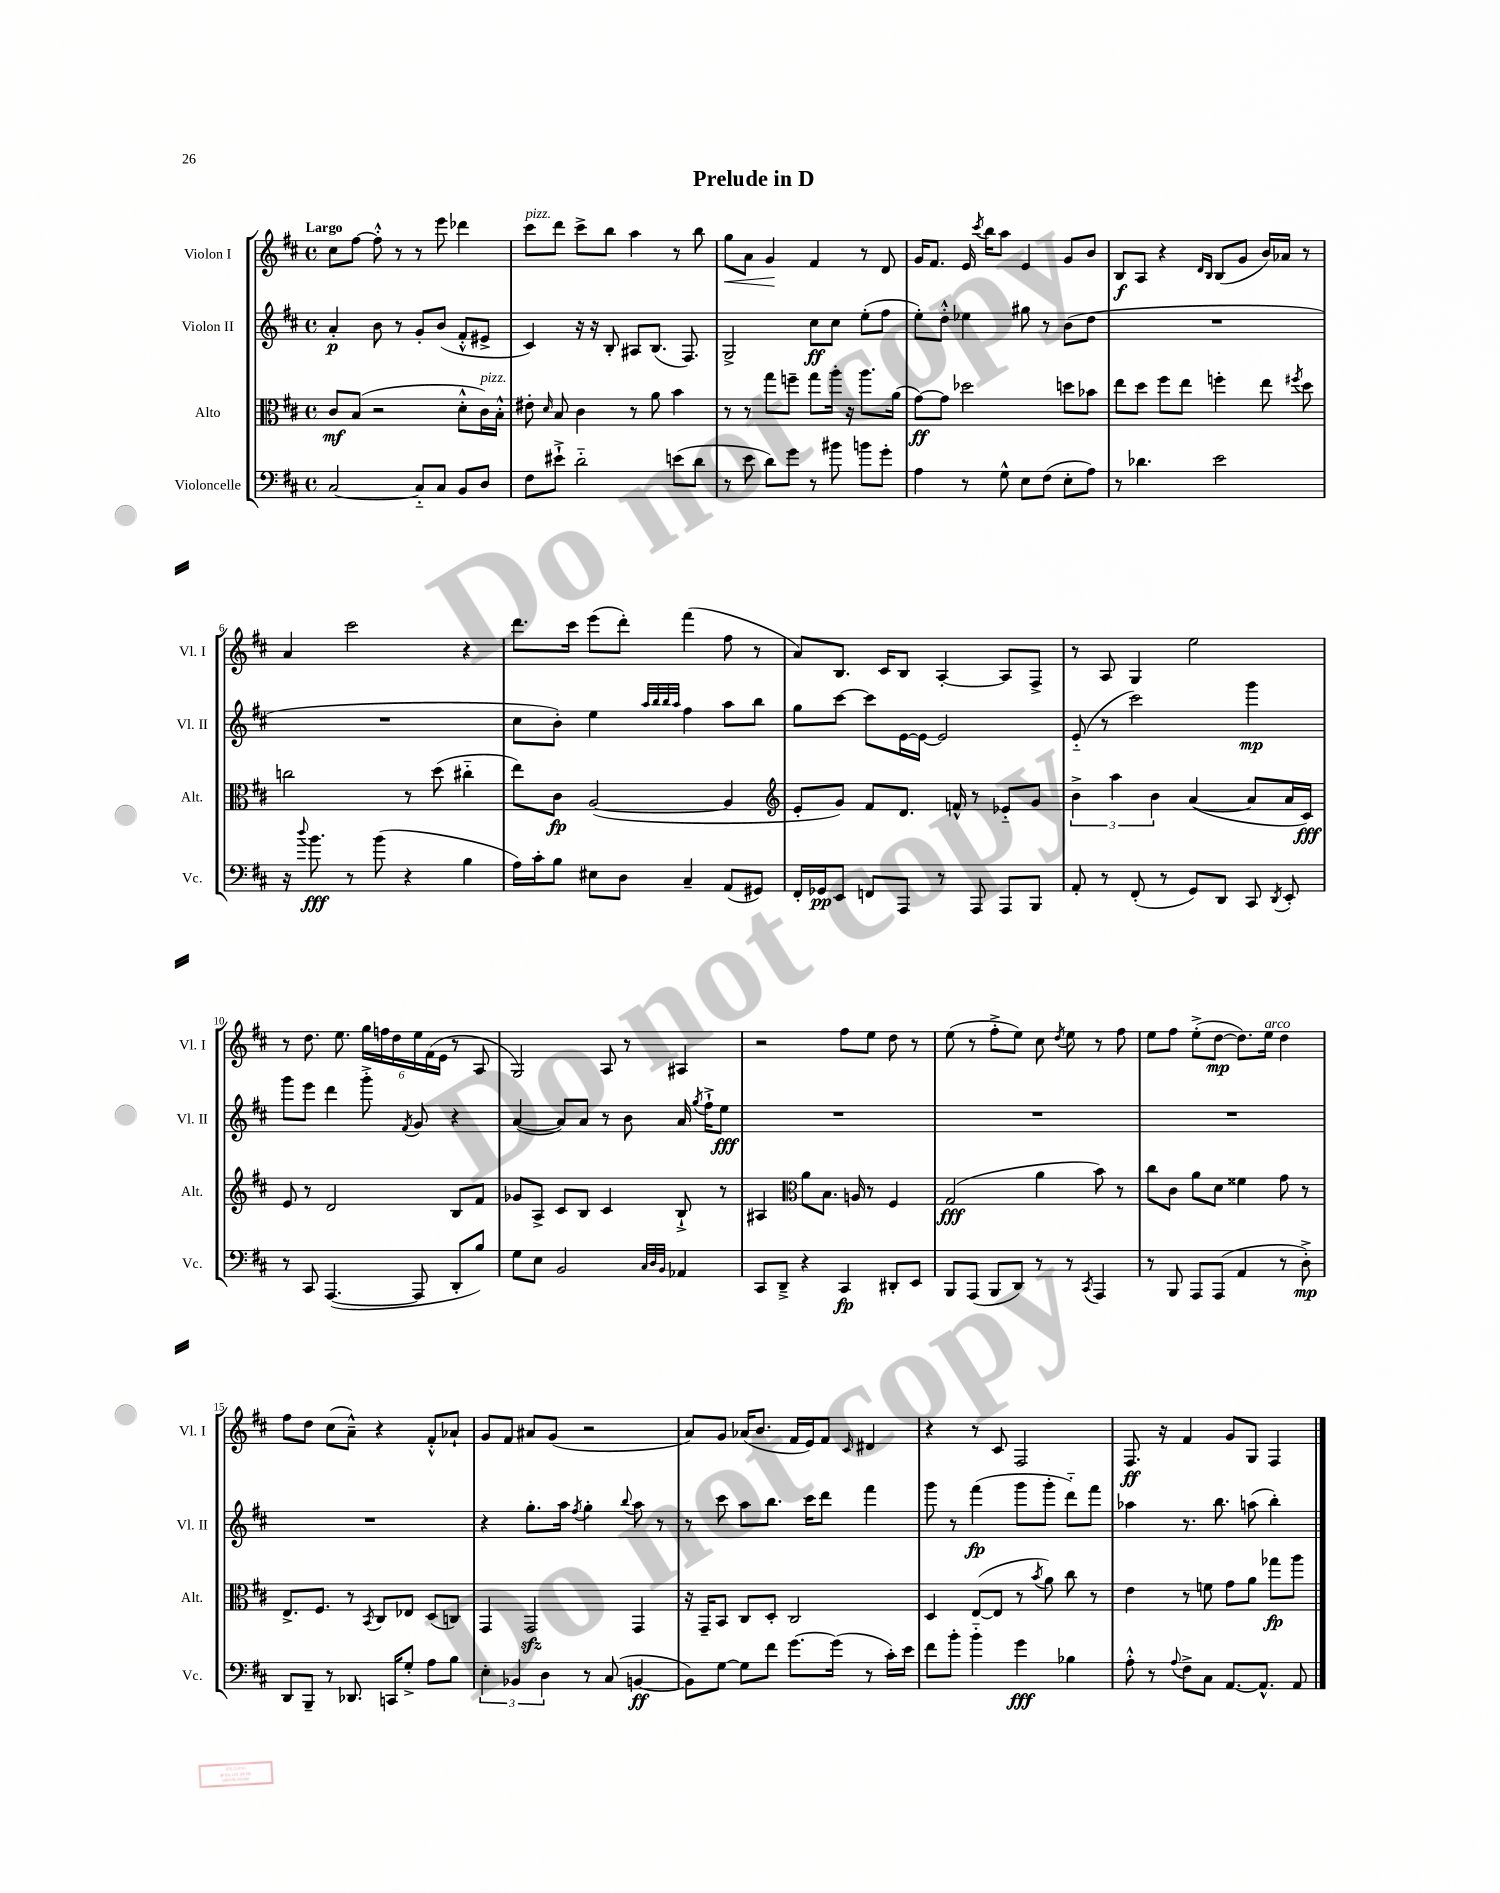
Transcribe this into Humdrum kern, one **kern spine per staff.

**kern	**kern	**kern	**kern
*staff4	*staff3	*staff2	*staff1
*clefF4	*clefC3	*clefG2	*clefG2
*k[f#c#]	*k[f#c#]	*k[f#c#]	*k[f#c#]
*M4/4	*M4/4	*M4/4	*M4/4
*met(c)	*met(c)	*met(c)	*met(c)
[2C#/	8c#/L	4a'/	8cc#\L
.	(8B/J	.	[8ff#\J
.	2r	8b\	8ff#'^^\]
.	.	8r	8r
8C#'~/]L	.	8g'/L	8r
8C#/J	.	(8b/J	8eee\
8BB/L	8d'^^\L	8f#'^^/L	4ddd-\
8D/J	16c#\L)	8e#^/J	.
.	16B'^^\JJ	.	.
=	=	=	=
8F#\L	8e#'\	4c#/)	8ccc#\L
.	16qqd/	.	.
8e#`^\J	8B/	.	8ddd\J
2d'~\	4c#\	16r	8ccc#^\L
.	.	16r	.
.	.	8B'/	8bb\J
.	8r	8A#/L	4aa\
.	8a\	(8.B/J	.
(8e\L	4b\	.	8r
.	.	8.F#/)	.
8d\J	.	.	8bb\
=	=	=	=
8r	8r	2G^/	8gg\L
8e\	8r	.	8a\J
8d\L)	8gg\L	.	4g/
8g\J	8ff~\J	.	.
8r	8gg\L	8cc#\L	4f#/
8b#\	16aa'\Jk	8cc#\J	.
.	16r	.	.
8b\L	8.aa\L	(8ee'\L	8r
8g'\J	.	8ff#\J	8d/
.	(16a\Jk	.	.
=	=	=	=
4A\	[8g\L)	8ee'\L)	16g/LK
.	.	.	8.f#/J
.	8g\]J	8dd'^^\J	.
8r	2dd-\	4ee-\	16e/
.	.	.	8qccc#/
.	.	.	16bb\LK
8G^^\	.	.	8aa\J
8E\L	.	8gg#\	4e/
(8F#\J	.	8r	.
8E'\L	8dd\L	(8b\L	8g/L
8A\J)	8b-\J	8dd\J	8b/J
=	=	=	=
8r	8ee\L	1r	8B/L
4.d-\	8dd\J	.	8A/J
.	8ff#\L	.	4r
.	8ee\J	.	.
.	.	.	16qqd/LL
.	.	.	16qqB/JJ
2e\	4ff'\	.	(8B/L
.	.	.	8g/J
.	8ee\	.	16b/LL)
.	.	.	16a-/JJ
.	8qff#/	.	.
.	8dd\	.	8r
=	=	=	=
16r	2cc\	1r	4a/
8qqdd/	.	.	.
8.b\	.	.	.
8r	.	.	2ccc#\
(8b\	.	.	.
4r	8r	.	.
.	(8dd\	.	.
4B\	4cc#'~\	.	4r
=	=	=	=
16A\LL)	8ee\L)	8cc#\L	8.ddd\L
16c#'\J	.	.	.
8B\J	8c#\J	8b'\J)	.
.	.	.	16ccc#\Jk
8E#\L	([2A/	4ee\	(8eee\L
8D\J	.	.	8ddd'\J)
.	.	32qqaa/LLL	.
.	.	32qqbb/	.
.	.	32qqbb/	.
.	.	32qqaa/JJJ	.
4C#~/	.	4ff#\	(4fff#\
(8AA/L	4A/]	8aa\L	8ff#\
8GG#/J)	.	8bb\J	8r
=	=	=	=
*	*clefG2	*	*
16FF#'/LL	8e'/L	8gg\L	8a/L)
16GG-/J	.	.	.
8EE/J	8g/J)	[8ccc#\J	8.B/J
8FF/L	8f#/L	8ccc#\]L	.
.	.	.	16c#/LK
8AAA/J	8.d/J	[16e\L	8B/J
.	.	16e\_JJ	.
8r	.	2e/]	[4A'/
.	16f^^/	.	.
8AAA/	8r	.	.
8AAA/L	8e-'~/L	.	8A/]L
8BBB/J	8g/J	.	8F#^/J
=	=	=	=
8AA'/	6b^\	(8e'~/	8r
8r	.	8r	8A/
.	6aa\	.	.
(8FF#'/	.	2ccc#\)	4G/
.	6b\	.	.
8r	.	.	.
8GG/L)	([4a/	.	2ee\
8DD/J	.	.	.
8CC#/	8a/]L	4ggg\	.
8qDD/	.	.	.
8EE'/	16a/L	.	.
.	16c#/JJ)	.	.
=	=	=	=
8r	8e/	8ggg\L	8r
8CC#/	8r	8eee\J	8.dd\
([4.AAA/	2d/	4ddd\	.
.	.	.	8.ee\
.	.	8ggg'^\	24gg\LL
.	.	.	24ff\
.	.	.	24dd\
.	.	8qf#/	.
8AAA/]	.	8g/	24ee\
.	.	.	(24f#\
.	.	.	24e\JJ
8DD'/L	8B/L	4r	8r
8B/J)	8f#/J	.	8A/
=	=	=	=
8G\L	8g-/L	([4a/	2G/)
8E\J	8A^/J	.	.
2BB/	8c#/L	8a/]L)	.
.	8B/J	8a/J	.
.	4c#/	8r	8A/
.	.	8b\	8r
32qqC#/LLL	.	.	.
32qqD/	.	.	.
32qqBB/JJJ	.	.	.
4AA-/	8B`^/	16a/	4A#/
.	.	8qgg/	.
.	.	16ff#`^\LK	.
.	8r	8ee\J	.
=	=	=	=
8CC#/L	4A#/	1r	2r
8DD~^/J	.	.	.
*	*clefC3	*	*
4r	8a\L	.	.
.	8.B\J	.	.
4CC#/	.	.	8ff#\L
.	16A/	.	.
.	8r	.	8ee\J
8DD#'/L	4F#/	.	8dd\
8EE/J	.	.	8r
=	=	=	=
8BBB/L	(2G/	1r	(8ee\
(8AAA/J	.	.	8r
8BBB/L	.	.	8ff#'^\L
8DD/J)	.	.	8ee\J)
8r	4a\	.	8cc#\
.	.	.	8qdd/
8r	.	.	8ee\
8qCC#/	.	.	.
4AAA/	8b\)	.	8r
.	8r	.	8ff#\
=	=	=	=
8r	8cc#\L	1r	8ee\L
8BBB/	8c#\J	.	8ff#\J
8AAA/L	8a\L	.	(8ee'^\L
(8AAA/J	8d\J	.	[8dd\J
4AA/	4f##\	.	8.dd\]L)
.	.	.	16ee\Jk
8r	8g\	.	4dd\
8D'^\)	8r	.	.
=	=	=	=
8DD/L	8.E^/L	1r	8ff#\L
8BBB~/J	.	.	8dd\J
.	8.F#/J	.	.
8r	.	.	(8cc#\L
8.DD-/	8r	.	8a~^^\J)
.	8qBB/	.	.
.	8C#/L	.	4r
16CC/LK	.	.	.
8G'^/J	8E-/J	.	.
8A\L	(8D/L	.	8f#'^^/L
8B\J	8C/J)	.	8a-`/J
=	=	=	=
6E'\	4GG/	4r	8g/L
.	.	.	8f#/J
6BB-/	.	.	.
.	2GG/	8.gg'\L	8a#/L
6D\	.	.	.
.	.	.	(8g/J
.	.	16aa\Jk	.
.	.	8qff#/	.
8r	.	4gg'\	2r
(8C#/	.	.	.
.	.	8qqbb/	.
[4BB/	4GG/	8aa\	.
.	.	8r	.
=	=	=	=
8BB\]L)	16r	8r	8a/L)
.	16GG~/LK	.	.
[8G\J	8BB/J	8ccc#\	8g/J
8G\]L	8C#/L	8aa\L	(16a-/LK
.	.	.	8.b/J
8f#\J	8D'/J	8.bb\J	.
[8.g\L	2C#/	.	16f#/LL
.	.	16ccc#\LK	16e/J)
.	.	8ddd\J	8f#/J
(16g\]Jk	.	.	.
.	.	.	16qqc#/
8r	.	4fff#\	4d#/
16c#'\LL)	.	.	.
16e\JJ	.	.	.
=	=	=	=
8f#\L	4D/	8ggg\	4r
8b'\J	.	8r	.
4b'~\	([8E/L	(4fff#\	8r
.	8E/]J	.	8c#/
4g\	8r	8ggg\L	2F#/
.	8qb/	.	.
.	8a\)	8ggg'\J	.
4B-\	8cc#\	8ddd'~\L)	.
.	8r	8fff#\J	.
=	=	=	=
8A'^^\	4e\	4aa-\	8.F#/
8r	.	.	.
.	.	.	16r
8qqA/	.	.	.
8F#^\L	8r	8.r	4f#/
8C#\J	8f\	.	.
.	.	8.bb\	.
[8.AA/L	8g\L	.	8g/L
.	8a\J	(8aa\	8G/J
8.AA^^/]J	.	.	.
.	8gg-\L	4bb'\)	4F#/
8AA/	8aa\J	.	.
==	==	==	==
*-	*-	*-	*-
